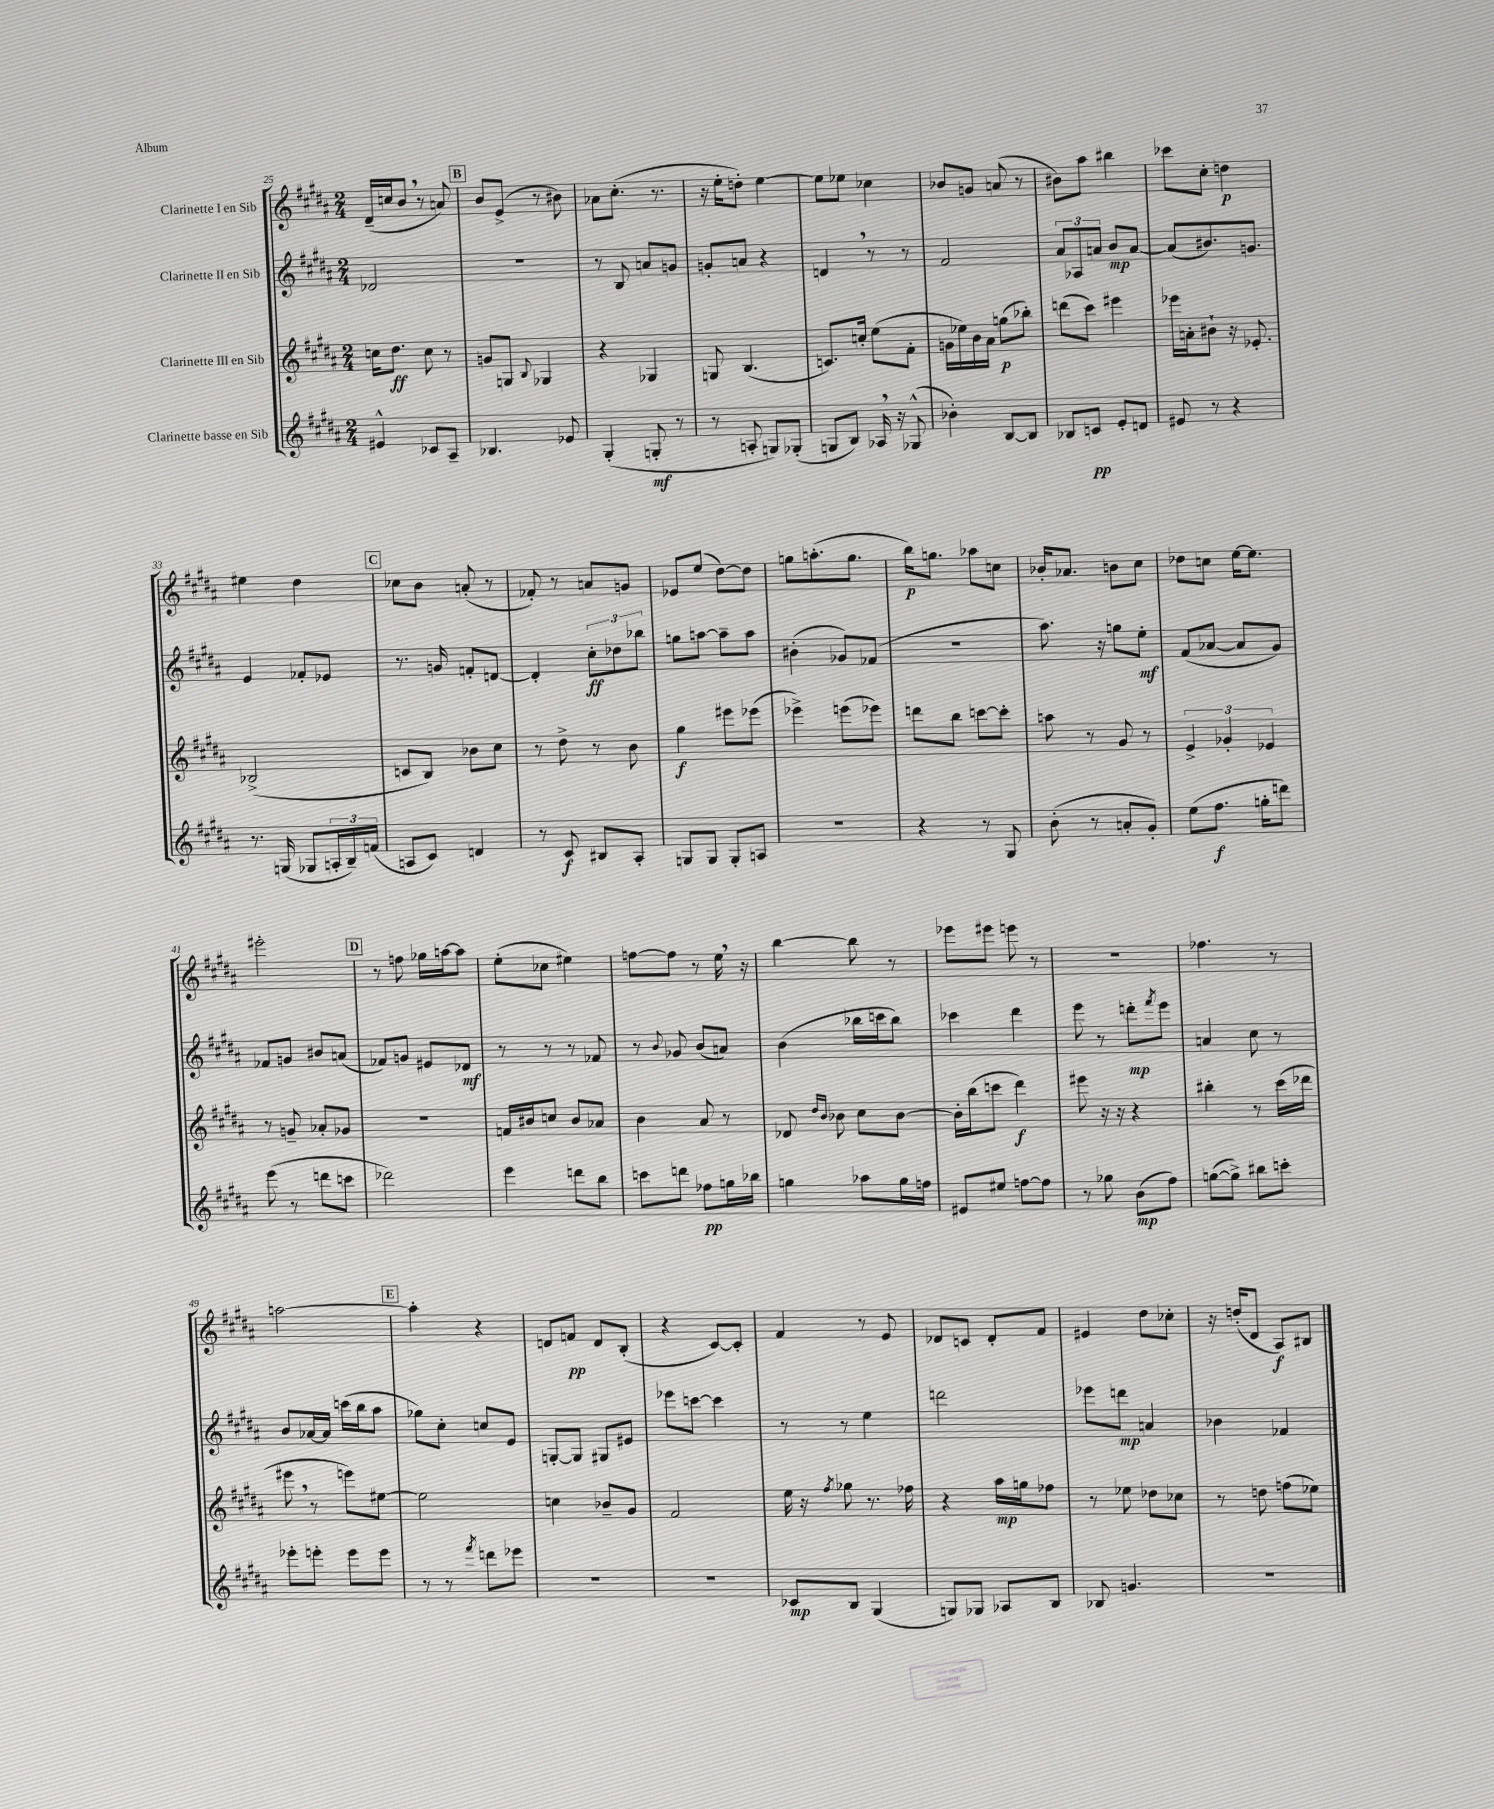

**kern	**dynam	**kern	**dynam	**kern	**dynam	**kern	**dynam
*part4	*part4	*part3	*part3	*part2	*part2	*part1	*part1
*staff4	*staff4	*staff3	*staff3	*staff2	*staff2	*staff1	*staff1
*I"Clarinette basse en Sib	*	*I"Clarinette III en Sib	*	*I"Clarinette II en Sib	*	*I"Clarinette I en Sib	*
*clefG2	*	*clefG2	*	*clefG2	*	*clefG2	*
*k[f#c#g#d#a#]	*	*k[f#c#g#d#a#]	*	*k[f#c#g#d#a#]	*	*k[f#c#g#d#a#]	*
*M2/4	*	*M2/4	*	*M2/4	*	*M2/4	*
=25	=25	=25	=25	=25	=25	=25	=25
4e#X^^/	.	16ccn\KL	.	2d-X/	.	(16d#~/LL	.
.	.	8.dd#\J	ff	.	.	16ccn/J	.
.	.	.	.	.	.	8b,/J	.
8c-X/L	.	8cc\	.	.	.	8r	.
8A#~/J	.	8r	.	.	.	8an/)	.
!!LO:REH:place=s1:t=B
=26	=26	=26	=26	=26	=26	=26	=26
4.B-X/	.	8gn/L	.	2r	.	8b/L	.
.	.	8Gn/J	.	.	.	(8e^/J	.
.	.	8qqB/	.	.	.	.	.
.	.	4G-X/	.	.	.	8r	.
8e-X/	.	.	.	.	.	8b#X\)	.
=27	=27	=27	=27	=27	=27	=27	=27
(4G#'/	.	4r	.	8r	.	8a-X\L	.
.	.	.	.	8B/	.	(8.cc#'\J	.
8Gn'/	mf	4G-X/	.	8an/L	.	.	.
.	.	.	.	.	.	8.r	.
8r	.	.	.	8gn/J	.	.	.
=28	=28	=28	=28	=28	=28	=28	=28
8r	.	8Gn/	.	8gn'/L	.	16r	.
.	.	.	.	.	.	16ee'\KL	.
8An'/	.	(4.B/	.	8an/J	.	8ddn'\J)	.
8Gn/L)	.	.	.	4r	.	[4ee\	.
(8G-X'/J	.	.	.	.	.	.	.
=29	=29	=29	=29	=29	=29	=29	=29
8Gn/L	.	8.cn/L)	.	4dn,/	.	8ee\L]	.
8B/J)	.	.	.	.	.	8ee-X\J	.
.	.	16ccn'/Jk	.	.	.	.	.
16A-X,/	.	(8ee\L	.	8r	.	4cc-X\	.
16r	.	.	.	.	.	.	.
(8G-X^^/	.	8f#'\J	.	8r	.	.	.
=30	=30	=30	=30	=30	=30	=30	=30
4b-X'\)	.	16gn\LL	.	2f#/	.	8b-X/L	.
.	.	16ee-X\)	.	.	.	.	.
.	.	16b\	.	.	.	8gn/J	.
.	.	16a#\JJ	.	.	.	.	.
[8B/L	.	(8ggn\L	p	.	.	(8an/	.
8B/J]	.	8bb-X'\J)	.	.	.	8r	.
=31	=31	=31	=31	=31	=31	=31	=31
8B-X/L	.	(8dddn\L	.	12a#/L	.	8b#X\L)	.
.	.	.	.	12A-X/	.	.	.
8cn/J	pp	8ccc#\J)	.	.	.	8aa#\J	.
.	.	.	.	12an/J	.	.	.
8e'/L	.	4eee#X\	.	8b/L	mp	4bb#X\	.
8dn/J	.	.	.	[8a/J	.	.	.
=32	=32	=32	=32	=32	=32	=32	=32
8e#X/	.	16eee-X\LL	.	(8a/L]	.	8ccc-X\L	.
.	.	16an'\J	.	.	.	.	.
8r	.	8b#X`\J	.	8.b#X/)	.	8cc#'\J	.
4r	.	16r	.	.	.	4ddn\	p
.	.	8.e-X'/	.	8.gn/J	.	.	.
!!LO:LB:g=z
=33	=33	=33	=33	=33	=33	=33	=33
8.r	.	(2B-X^/	.	4e/	.	4ee#X\	.
(16Gn/	.	.	.	.	.	.	.
8G-X/L	.	.	.	8f-X'/L	.	4dd#\	.
24An'/L	.	.	.	8e-X/J	.	.	.
24B~/)	.	.	.	.	.	.	.
(24fn/JJ	.	.	.	.	.	.	.
!!LO:REH:place=s1:t=C
=34	=34	=34	=34	=34	=34	=34	=34
8An/L	.	8cn/L	.	8.r	.	8cc-X\L	.
8c#/J)	.	8B/J)	.	.	.	8b\J	.
.	.	.	.	16gn/	.	.	.
4dn/	.	8b-X\L	.	8fn'/L	.	(8an'/	.
.	.	8cc#\J	.	[8dn/J	.	8r	.
=35	=35	=35	=35	=35	=35	=35	=35
8r	.	8r	.	4d'/]	.	8f-X'/)	.
8c#/	f	8dd#^\	.	.	.	8r	.
8B#X/L	.	8r	.	12cc#'\L	ff	8an/L	.
.	.	.	.	12dd-X\	.	.	.
8A#'/J	.	8b\	.	.	.	8gn/J	.
.	.	.	.	12bb-X\J	.	.	.
=36	=36	=36	=36	=36	=36	=36	=36
8Gn/L	.	4gg#\	f	8ggn\L	.	8e-X/L	.
8G/J	.	.	.	[8aan\J	.	(8ee/J	.
8G'/L	.	8eee#X\L	.	8aa~\L]	.	[8dd#\L)	.
8An/J	.	(8eee-X\J	.	8aa\J	.	8dd#\J]	.
=37	=37	=37	=37	=37	=37	=37	=37
2r	.	4eee-X^\)	.	(4b#X'\	.	8ggn\L	.
.	.	.	.	.	.	(8.aan'\	.
.	.	(8eeen\L	.	8g-X/L)	.	.	.
.	.	.	.	.	.	8.gg\J	.
.	.	8eee-X\J)	.	(8f-X/J	.	.	.
=38	=38	=38	=38	=38	=38	=38	=38
4r	.	8dddn\L	.	2r	.	16bb\KL)	p
.	.	.	.	.	.	8.ggn\J	.
.	.	8bb\J	.	.	.	.	.
8r	.	[8cccn\L	.	.	.	8aa-X\L	.
8G#/	.	8ccc'\J]	.	.	.	8ccn\J	.
=39	=39	=39	=39	=39	=39	=39	=39
(8b'\	.	8aan\	.	8.aa#\)	.	16b-X'/KL	.
.	.	.	.	.	.	8.a-X/J	.
8r	.	8r	.	.	.	.	.
.	.	.	.	16r	.	.	.
8an'/L	.	8g#/	.	8ggn\L	.	8bn\L	.
8g#'/J)	.	8r	.	8ee'\J	mf	8cc#\J	.
=40	=40	=40	=40	=40	=40	=40	=40
(8ee\L	.	6e^/	.	(8f#/L	.	8dd-X\L	.
8.ff#\J	f	.	.	[8a-X/J	.	8ccn\J	.
.	.	6g-X'/	.	.	.	.	.
.	.	.	.	8a-/L]	.	[16ee\KL	.
16ggn'\KL	.	.	.	.	.	8.ee\J]	.
.	.	6e-X/	.	.	.	.	.
8dddn\J)	.	.	.	8g#/J)	.	.	.
!!LO:LB:g=z
=41	=41	=41	=41	=41	=41	=41	=41
(8eee\	.	8r	.	8f-X/L	.	2eee#X'\	.
8r	.	8gn~/	.	8gn/J	.	.	.
8dddn\L	.	8a-X'/L	.	8b#X/L	.	.	.
8cccn\J	.	8g-X/J	.	(8an/J	.	.	.
!!LO:REH:place=s1:t=D
=42	=42	=42	=42	=42	=42	=42	=42
2ddd-X\)	.	2r	.	8f-X/L)	.	8r	.
.	.	.	.	8gn/J	.	8ffn\	.
.	.	.	.	8e#X/L	.	16gg-X\LL	.
.	.	.	.	.	.	[16aan\J	.
.	.	.	.	8d-X/J	mf	8aa\J]	.
=43	=43	=43	=43	=43	=43	=43	=43
4eee\	.	16fn/LL	.	8r	.	(8ee'\L	.
.	.	16b#X/J	.	.	.	.	.
.	.	8ccn/J	.	8r	.	8cc-X\J	.
8dddn\L	.	8b#/L	.	8r	.	4ee#X\)	.
8bb\J	.	8a-X/J	.	8f-X/	.	.	.
=44	=44	=44	=44	=44	=44	=44	=44
8cccn\L	.	4b\	.	8r	.	[8ffn\L	.
.	.	.	.	8qqb/	.	.	.
8dddn\J	.	.	.	8g-X/	.	8ff\J]	.
8ff-X\L	pp	8a#/	.	(8b/L	.	8r	.
16ggn\L	.	8r	.	8an/J)	.	16ee,\	.
16bb-X\JJ	.	.	.	.	.	16r	.
=45	=45	=45	=45	=45	=45	=45	=45
4ggn\	.	8d-X/	.	(4b\	.	[4bb\	.
.	.	16qqdd#/LL	.	.	.	.	.
.	.	16qqb/JJ	.	.	.	.	.
.	.	8b-X\	.	.	.	.	.
8aa-X\L	.	8cc#\L	.	16bb-X\LL	.	8bb\]	.
.	.	.	.	16cccn\J	.	.	.
16gg\L	.	[8b-\J	.	8bb-\J)	.	8r	.
16ffn\JJ	.	.	.	.	.	.	.
=46	=46	=46	=46	=46	=46	=46	=46
8e#X/L	.	16b-'\LL]	.	4ccc-X\	.	8eee-X\L	.
.	.	(16bb\J	.	.	.	.	.
8ee#X/J	.	8cccn\J	.	.	.	8eee#X\J	.
[8ffn\L	.	4ddd#\)	f	4ddd#\	.	8eeen\	.
8ff\J]	.	.	.	.	.	8r	.
=47	=47	=47	=47	=47	=47	=47	=47
8r	.	8eee#X\	.	8eee\	.	2r	.
8gg-X\	.	16r	.	8r	.	.	.
.	.	16r	.	.	.	.	.
(8b\L	mp	4r	.	8dddn'\L	mp	.	.
.	.	.	.	8qfff#/	.	.	.
8ff#\J)	.	.	.	8eee\J	.	.	.
=48	=48	=48	=48	=48	=48	=48	=48
([8ggn\L	.	4bb#X'\	.	4an/	.	4.ff-X\	.
8gg^\J])	.	.	.	.	.	.	.
8bb#X\L	.	8r	.	8cc#\	.	.	.
8cccn'\J	.	(16ccc#\LL	.	8r	.	8r	.
.	.	16ddd-X\JJ	.	.	.	.	.
!!LO:LB:g=z
=49	=49	=49	=49	=49	=49	=49	=49
8eee-X'\L	.	8eee#X,\	.	8b/L	.	[2aan\	.
8eeen'\J	.	8r	.	[16a-X/L	.	.	.
.	.	.	.	16a-/JJ]	.	.	.
8eee\L	.	8eeen\L)	.	(16cccn\LL	.	.	.
.	.	.	.	16bb\J	.	.	.
8eee\J	.	[8ee#X\J	.	8aa#\J	.	.	.
!!LO:REH:place=s1:t=E
=50	=50	=50	=50	=50	=50	=50	=50
8r	.	2ee#\]	.	8gg-X\L)	.	4aa'\]	.
8r	.	.	.	8cc#'\J	.	.	.
8qfff#/	.	.	.	.	.	.	.
8dddn\L	.	.	.	8ccn/L	.	4r	.
8eee-X\J	.	.	.	8e/J	.	.	.
=51	=51	=51	=51	=51	=51	=51	=51
2r	.	4ccn\	.	[8Gn'/L	.	8dn/L	.
.	.	.	.	8G/J]	.	8fn/J	pp
.	.	8b-X~/L	.	8G#X/L	.	8d/L	.
.	.	8g#/J	.	8e#X/J	.	(8B'/J	.
=52	=52	=52	=52	=52	=52	=52	=52
2r	.	2f#/	.	8eee-X\L	.	4r	.
.	.	.	.	[8cccn\J	.	.	.
.	.	.	.	4ccc\]	.	[8c#/L)	.
.	.	.	.	.	.	8c#'/J]	.
=53	=53	=53	=53	=53	=53	=53	=53
8c-X/L	mp	16ee\	.	8r	.	4f#/	.
.	.	16r	.	.	.	.	.
.	.	8qff#/	.	.	.	.	.
8B/J	.	8gg-X\	.	8r	.	.	.
(4G#/	.	8.r	.	4ee\	.	8r	.
.	.	.	.	.	.	8e/	.
.	.	16ff-X\	.	.	.	.	.
=54	=54	=54	=54	=54	=54	=54	=54
8Gn/L)	.	4r	.	2dddn\	.	8d-X/L	.
8G-X/J	.	.	.	.	.	8cn/J	.
8A-X/L	.	16aa#\LL	mp	.	.	8d-'/L	.
.	.	16ggn\J	.	.	.	.	.
8B/J	.	8ff-X\J	.	.	.	8f#/J	.
=55	=55	=55	=55	=55	=55	=55	=55
8B-X/	.	8r	.	8eee-X\L	.	4e#X/	.
4.gn/	.	8ee-X\	.	8dddn\J	mp	.	.
.	.	8dd-X\L	.	4an/	.	8dd#\L	.
.	.	8cc-X\J	.	.	.	8cc-X'\J	.
=56	=56	=56	=56	=56	=56	=56	=56
2r	.	8r	.	4b-X\	.	16r	.
.	.	.	.	.	.	(16ddn'/KL	.
.	.	8ddn\	.	.	.	8d#/J	.
.	.	(8ffn\L	.	4f-X/	.	8A#/L)	f
.	.	8ee-X\J)	.	.	.	8B#X/J	.
==	==	==	==	==	==	==	==
*-	*-	*-	*-	*-	*-	*-	*-
